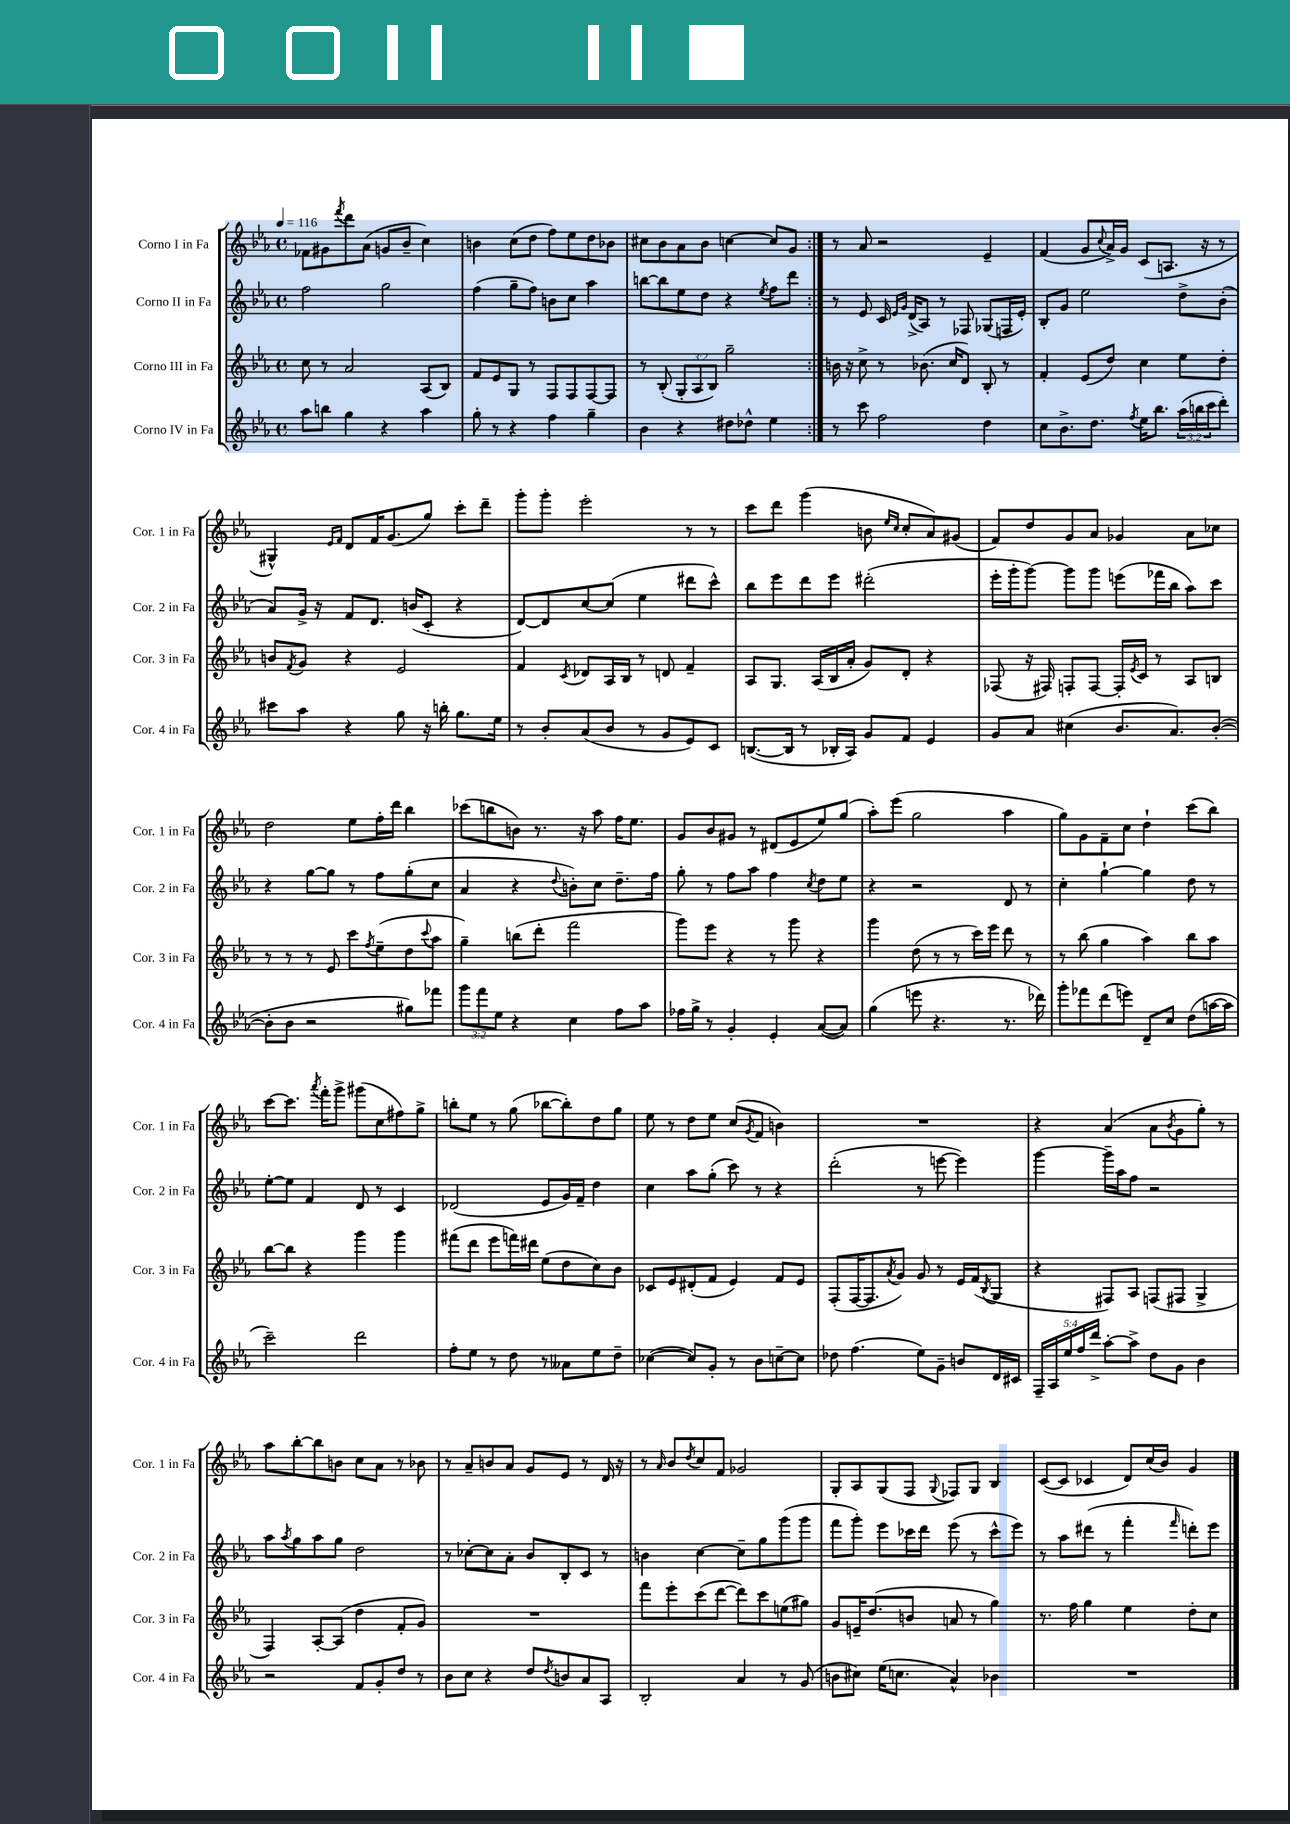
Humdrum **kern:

**kern	**kern	**kern	**kern
*part4	*part3	*part2	*part1
*staff4	*staff3	*staff2	*staff1
*I"Corno IV in Fa	*I"Corno III in Fa	*I"Corno II in Fa	*I"Corno I in Fa
*I'Cor. 4 in Fa	*I'Cor. 3 in Fa	*I'Cor. 2 in Fa	*I'Cor. 1 in Fa
*clefG2	*clefG2	*clefG2	*clefG2
*k[b-e-a-]	*k[b-e-a-]	*k[b-e-a-]	*k[b-e-a-]
*M4/4	*M4/4	*M4/4	*M4/4
*met(c)	*met(c)	*met(c)	*met(c)
*MM116	*MM116	*MM116	*MM116
=1	=1	=1	=1
8aa-\L	8cc\	2ff\	8f-X\L
8bbn\J	8r	.	8g#X\
.	.	.	8qfff/
4gg\	2a-/	.	8ddd\
.	.	.	(8a-\J
4r	.	2gg\	8gn/L
.	.	.	8b-~/J
4aa-\	(8A-/L	.	4cc\)
.	8B-/J)	.	.
=2	=2	=2	=2
8gg'\	8f/L	(4ff\	4bn\
8r	8e-/	.	.
4r	8G/J	8gg~\L	(8cc\L
.	8r	8ff\J)	8dd\J
4ff\	8F/L	8bn\L	8ff\L)
.	8F/	8cc\J	8ee-\
4gg~\	[8F/	4aa-\	8dd\
.	8F/J]	.	8b-X\J
=3	=3	=3	=3
4b-\	8r	[8bbn\L	8cc#X\L
.	(8B-'/	8bb\]	8b-\
4r	12G'/L	8ee-\	8a-\
.	12A-/	.	.
.	.	8dd\J	8b-\J
.	12B-/J)	.	.
8dd#X\L	2gg~\	4r	[4ccn\
8dd-X^^\J	.	.	.
.	.	8qee-/	.
4ee-\	.	8ff\L	8cc/L]
.	.	8ddd\J	8g/J
=4:|!	=4:|!	=4:|!	=4:|!
8r	16bn\	8r	8r
.	16r	.	.
8ccc\	8cc^\	8e-/	8a-/
2ff\	8r	16c/	2r
.	.	16qqe-/LL	.
.	.	16qqg/JJ	.
.	.	(16d^/KL	.
.	(8.b-X\	8A-/J)	.
.	.	8r	.
.	16cc/KL	.	.
.	8d/J)	8F-X/	.
4dd\	8B-'/	(8G-X/L	4e-~/
.	8r	16Fn/L	.
.	.	16e-'/JJ)	.
=5	=5	=5	=5
8cc\L	4f'/	8B-'/L	(4f/
8.b-^\	.	8g/J	.
.	(8e-/L	2ee-\	8g/L
8.dd\J	.	.	.
.	.	.	8qqcc/
.	8dd/J)	.	16a-^/L)
.	.	.	16g/JJ
8qff/	.	.	.
16ee-\KL	4cc\	.	(8c/L
8.bb-\J	.	.	.
.	.	.	8.An/J
(24aa-\LL	8ee-\L	8dd^\L	.
24bbn\	.	.	.
.	.	.	16r
24ccc\J	.	.	.
8ddd'\J)	8dd'\J	(8b-'\J	8r
!!LO:LB:g=z
=6	=6	=6	=6
8ccc#X\L	8bn/L	8a-/L)	4G#X^^/)
.	8qf/	.	.
8aa-\J	8g/J	16g^/Jk	.
.	.	16r	.
.	.	.	16qqe-/LL
.	.	.	16qqf/JJ
4r	4r	8f/L	8d/L
.	.	8.d/J	16f/K
.	.	.	(8.g/
8gg\	2e-/	.	.
.	.	(16bn/KL	.
16r	.	8c'/J	8gg/J)
16bbn'\	.	.	.
8.gg\L	.	4r	8ccc'\L
.	.	.	8ddd~\J
16ee-\Jk	.	.	.
=7	=7	=7	=7
8r	4f/	[8d/L)	8ggg'\L
8b-'/L	.	8d/]	8ggg'\J
.	8qc/	.	.
(8a-/	8d-X/L	[8cc/	2eee-'\
8b-/J	16A-/L	(8cc/J]	.
.	16B-/JJ	.	.
8r	8r	4ee-\	.
8g/L	8dn/	.	.
8e-/)	4f~/	8ddd#X\L	8r
8c/J	.	8ccc^^\J)	8r
=8	=8	=8	=8
([8.Bn/L	8A-/L	8bb-\L	8ccc\L
.	8.G/J	8eee-\	8ddd\J
16B/Jk]	.	.	.
8r	.	8ddd\	(4ggg\
.	(16A-/LL	.	.
16B-X'/LL	16B-/	8eee-\J	.
16A-/JJ)	16a-'/JJ	.	.
8g/L	8g/L)	(2ddd#X'\	8bn\
.	.	.	16qqee-/LL
.	.	.	16qqcc/JJ
8f/J	8d'/J	.	8cc'/L
4e-/	4r	.	8a-/)
.	.	.	(8g#X/J
=9	=9	=9	=9
8g/L	(8F-X/	16eee-'\LL	8f/L)
.	.	16ggg'\J	.
8a-/J	16r	[8ggg\J)	8dd/
.	16F#X/)	.	.
(4cc#X\	8Fn'/L	8ggg\L]	8g/
.	[8F/J	8ggg\J	8a-/J
8.b-/L	16F'/LL]	(8eeen\L	4g-X/
.	8qe-/	.	.
.	16c/JJ	.	.
.	8r	16fff-X\L	.
8.a-/)	.	16bb-\JJ	.
.	8A-/L	8aa-\L)	8a-\L
([8b-'/J	8Bn/J	8ccc\J	8cc-X\J
!!LO:LB:g=z
=10	=10	=10	=10
8b-'\L]	8r	4r	2dd\
8b-\J	8r	.	.
2r	8r	[8gg\L	.
.	8e-/	8gg\J]	.
.	8ccc\L	8r	8ee-\L
.	8qff/	.	.
.	(8ee-~\	8ff\L	16ff'\L
.	.	.	16ddd\JJ
8gg#X\L)	8dd\	(8gg'\	4bb-\
.	8qqccc/	.	.
8fff-X\J	8aa-\J	8cc\J	.
=11	=11	=11	=11
12ggg\L	4gg~\)	4a-/	(8ccc-X\L
12fff\	.	.	.
.	.	.	8bbn\
12ee-\J	.	.	.
4r	(8bbn\L	4r	8bn\J)
.	8ddd'\J	.	8.r
.	.	8qqdd/	.
4cc\	2fff\	8bn'\L)	.
.	.	.	16r
.	.	8cc\J	8aa-\
8ff\L	.	8.dd~\L	16ff\KL
.	.	.	8.ee-\J
8aa-\J	.	.	.
.	.	16ff\Jk	.
=12	=12	=12	=12
16ff-X\LL	8ggg\L)	8gg'\	8g/L
16gg^\JJ	.	.	.
8r	8eee-\J	8r	8b-/
4g'/	4r	8ff\L	8g#X/J
.	.	8aa-\J	8r
4e-'/	8r	4ff\	(8d#X/L
.	8ggg\	.	8e-/
.	.	8qcc/	.
([8a-/L	4r	8dd\L	8ee-/)
8a-/J])	.	8ee-\J	(8gg/J
=13	=13	=13	=13
(4gg\	4ggg\	4r	8aa-'\L)
.	.	.	(8eee-\J
8eeen\	(8dd\	2r	2gg\
4.r	8r	.	.
.	8r	.	.
.	16ccc\LL)	.	.
.	16eee-\JJ	.	.
8.r	8ddd\	8d/	4aa-\
.	8r	8r	.
16ddd-X\)	.	.	.
=14	=14	=14	=14
8ggg'\L	8r	4cc'\	8gg\L)
8fff-X\	(8bb-\	.	8g\
(8ddd\	4gg\	[4gg`\	8f~\
8eeen\J)	.	.	8cc\J
8d~/L	4aa-\)	4gg\]	4dd`\
8cc/J	.	.	.
(8dd\L	8bb-\L	8dd\	(8ccc\L
[16aan\L	8aa-\J	8r	8bb-\J)
16aa\JJ]	.	.	.
!!LO:LB:g=z
=15	=15	=15	=15
2ccc~\)	[8bb-\L	[8ee-'\L	[8ccc\L
.	8bb-\J]	8ee-\J]	8.ccc\J]
.	4r	4f/	.
.	.	.	8qaaa-/
.	.	.	16fff'\KL
.	.	.	8ggg^\J
2ddd\	4ggg\	8d/	(8ggg#X\L
.	.	8r	8cc\
.	4ggg\	4c/	8ff#X\)
.	.	.	8gg^\J
=16	=16	=16	=16
8ff'\L	(8fff#X\L	(2d-X/	8bbn'\L
8ee-\J	8ddd\J	.	8ee-\J
8r	8eee-\L	.	8r
8dd\	16fffn\L)	.	(8gg\
.	16ddd#X\JJ	.	.
8r	(8ee-\L	8e-/L	[8bb-X\L
8a--X\L	8dd\	16g/L)	8bb-'\])
.	.	16f~/JJ	.
8ee-\	8cc\)	4dd\	8dd\
8dd~\J	8b-\J	.	8gg\J
=17	=17	=17	=17
([4cc-X\	8c-X/L	4cc\	8ee-\
.	8e-/	.	8r
8cc-/L])	(8d#X'/	8aa-\L	8dd\L
8g'/J	8f/J	(8gg'\J	8ee-\J
8r	4e-/)	8ccc\)	(8cc/L
.	.	.	8qg/
8b-\L	.	8r	8f/J
[8ccn~\	8f/L	4r	4bn\)
8cc\J]	8e-/J	.	.
=18	=18	=18	=18
8dd-X\	(8F'/L	(2ddd'\	1r
(4.ff\	[16F/K	.	.
.	8.F/]	.	.
.	8qa-/	.	.
.	8g/J)	.	.
8ee-\L)	8g/	8r	.
8g~\J	8r	[8eeen\	.
8bn/L	16e-/LL	4eee\])	.
.	(16f/J	.	.
.	8qB-/	.	.
16d/L	8G/J	.	.
16c#X/JJ	.	.	.
=19	=19	=19	=19
20F~/LL	4r	[4ggg\	4r
20A-/	.	.	.
20ee-/	.	.	.
20ff/	.	.	.
20ddd^/JJ	.	.	.
[8aa-'\L	8F#X/L)	16ggg~\LL]	(4a-/
.	.	16aa-\J	.
8aa-^\J]	8A-/J	8ff\J	.
8dd\L	(8Fn/L	2r	8a-\L
.	.	.	8qb-/
8g\J	8F#X/J	.	8g\
4b-\	4G^/	.	8gg'\J)
.	.	.	8r
!!LO:LB:g=z
=20	=20	=20	=20
2r	4F/)	8aa-\L	8aa-\L
.	.	8qaa-/	.
.	.	8gg\	[8bb-'\
.	[8A-'/L	8aa-\	8bb-\]
.	(8A-/J]	8gg\J	8bn\J
8f/L	4dd\	2dd\	8cc\L
8g'/	.	.	8a-\J
8dd/J	8f'/L	.	8r
8r	8g/J)	.	8b-X\
=21	=21	=21	=21
8b-\L	1r	8r	8r
8cc\J	.	[8cc-X'\L	8a-~/L
4r	.	8cc-\]	8bn/
.	.	8a-'\J	8a-/J
8dd/L	.	8b-/L	8g/L
8qdd/	.	.	.
8bn/	.	8B-'/	8e-/J
8a-/	.	8c/J	8r
8A-/J	.	8r	16d/
.	.	.	16r
=22	=22	=22	=22
2B-'/	8fff\L	4bn\	8r
.	.	.	16qqa-/
.	8eee-'\	.	8b-/L
.	.	.	8qdd/
.	(8ccc\	[4cc\	8cc/
.	[8ddd\J	.	8f/J
4a-/	8ddd\L])	8cc~\L]	2g-X/
.	8ccc\	8gg\	.
8r	(8een\	(8ggg\	.
(8g/	8gg#X\J)	8ggg\J	.
=23	=23	=23	=23
8bn\L	8g/L	8fff\L	8G'/L
8cc#X\J)	16en~/K	8ggg'\J)	8A-/
.	(8.dd/	.	.
(16ee-\KL	.	8eee-\L	(8G/
8.ccn\J	.	.	.
.	8bn/J	16ccc-X\L	8F/J
.	.	16ddd\JJ	.
.	.	.	8qqG/
4a-^^/)	8an/	(8eee-\	8F-X/L)
.	8r	8r	8G/J
4b-X\	4gg\)	8ccc-^^\L	4B-/
.	.	8eee-\J)	.
=24	=24	=24	=24
1r	8.r	8r	([8c/L
.	.	8aa-\L	8c/J]
.	16ff\	.	.
.	4gg\	(8ddd#X\J	4c-X/
.	.	8r	.
.	4ee-\	4fff'\	8d/L)
.	.	.	(16cc/L
.	.	.	16b-/JJ)
.	.	16qqfff/	.
.	8dd'\L	8dddn'\L)	4g/
.	8cc\J	8eee-\J	.
==	==	==	==
*-	*-	*-	*-
